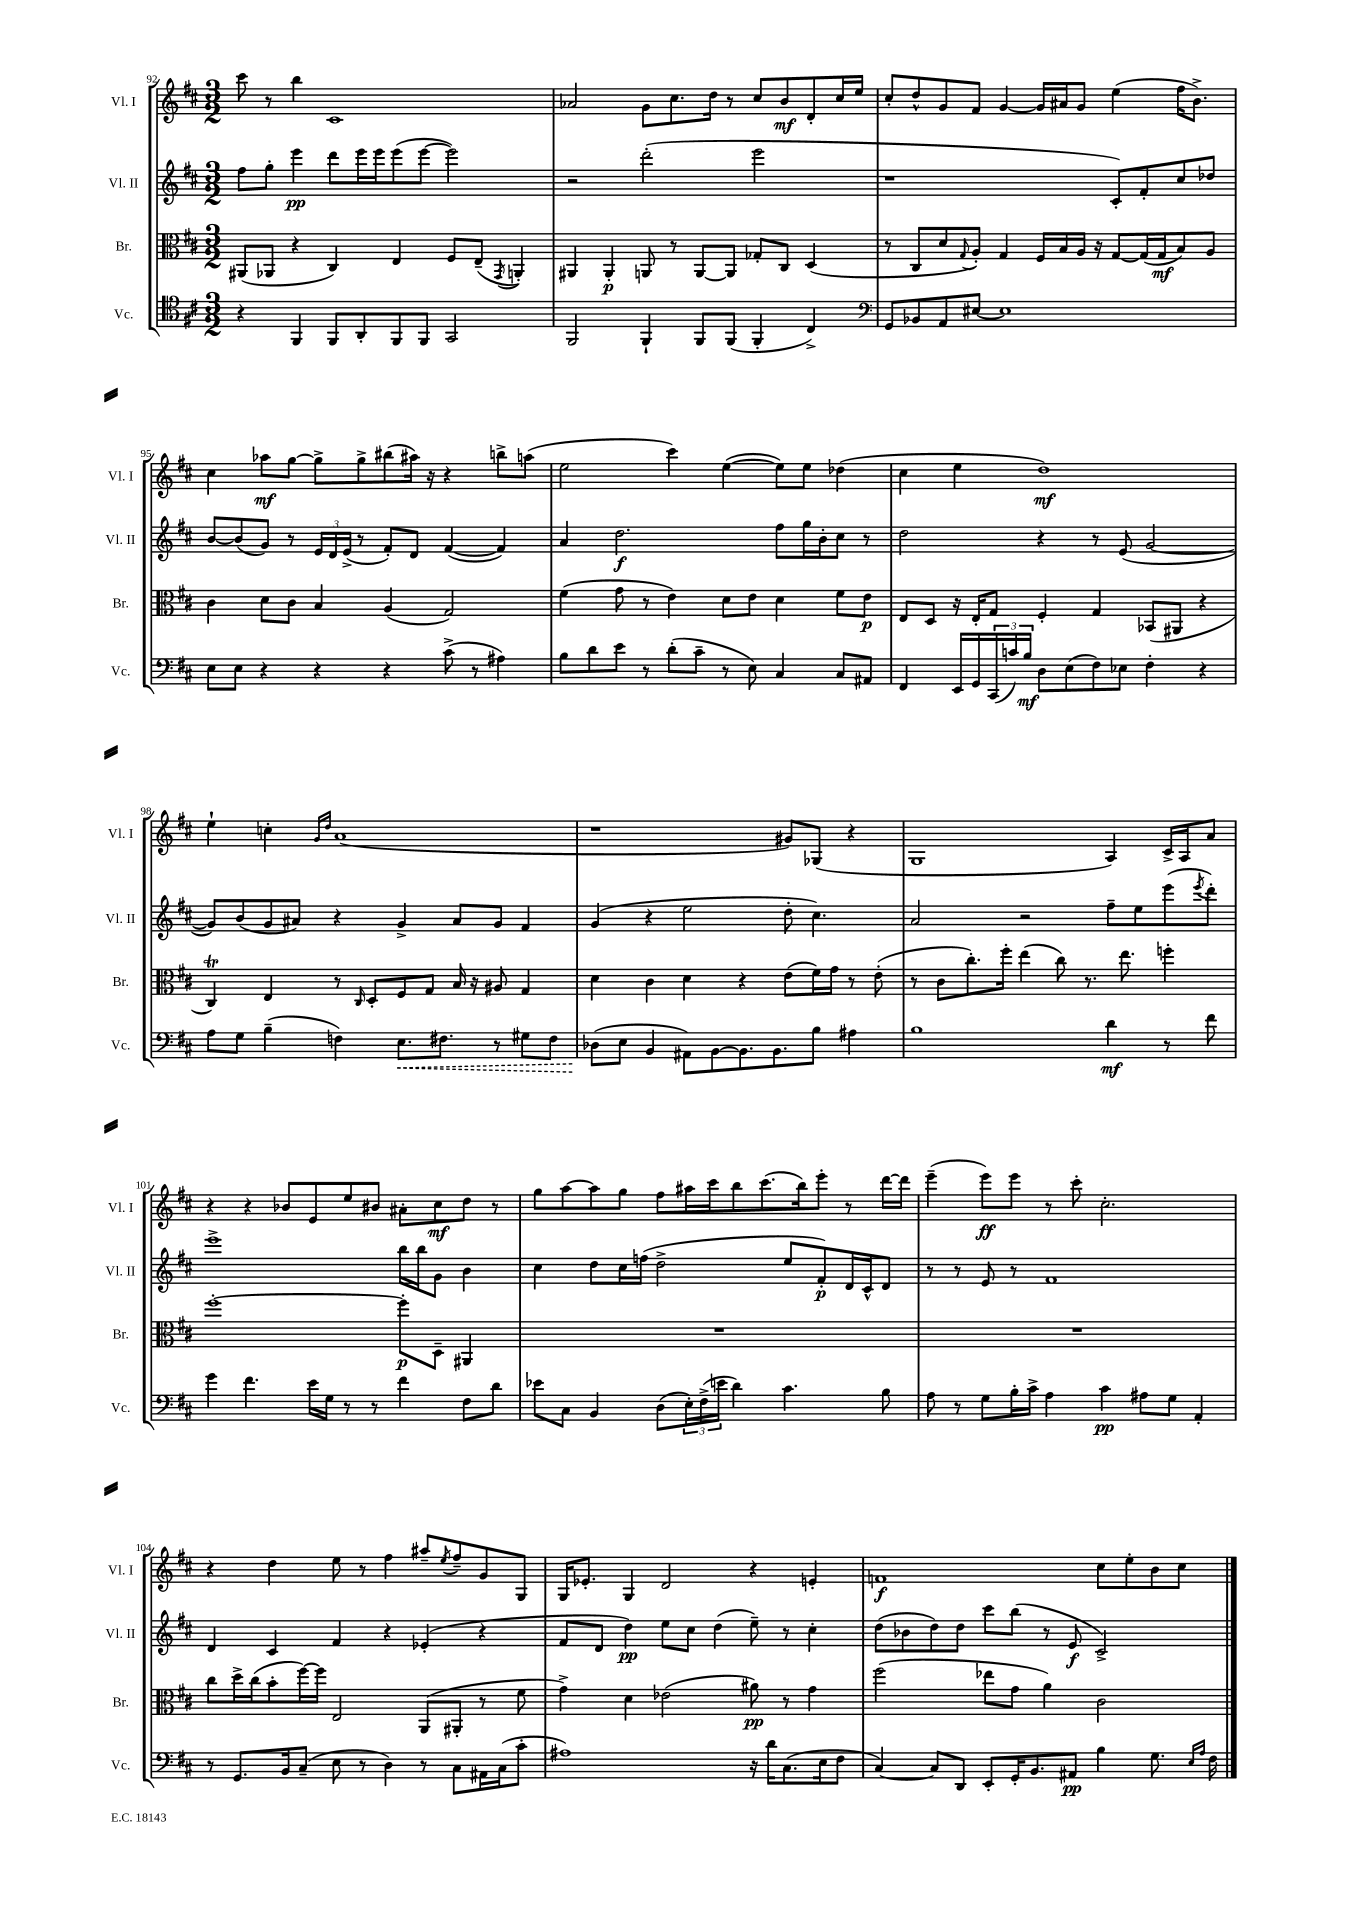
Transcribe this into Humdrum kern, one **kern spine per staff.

**kern	**kern	**kern	**kern
*staff4	*staff3	*staff2	*staff1
*clefC4	*clefC3	*clefG2	*clefG2
*k[f#c#]	*k[f#c#]	*k[f#c#]	*k[f#c#]
*M3/2	*M3/2	*M3/2	*M3/2
4r	(8AA#	8ff#	8ccc#
.	8AA-	8gg'	8r
4FF#	4r	4eee	4bb
8FF#	4C#)	8ddd	1c#
8AA'	.	16eee	.
.	.	16eee	.
8FF#	4E	(8eee	.
8FF#	.	[8eee	.
2GG	8F#	2eee])	.
.	(8E~	.	.
.	8qGG	.	.
.	4AA')	.	.
=	=	=	=
2FF#	4AA#	2r	2a-
.	4AA#'	.	.
4FF#`	8AA	(2ddd'	8g
.	8r	.	8.cc#
8FF#	[8AA	.	.
.	.	.	16dd
(8FF#	8AA]	.	8r
4FF#'	8G-'	2eee	8cc#
.	8C#	.	8b
4C#^)	(4D	.	8d'
.	.	.	16cc#
.	.	.	16ee
=	=	=	=
*clefF4	*	*	*
8GG	8r	1r	8cc#'
8BB-	8C#	.	8dd^^
8AA	8d	.	8g
.	8qqG	.	.
[8E#	8A')	.	8f#
1E#]	4G	.	[4g
.	16F#	.	16g]
.	16B	.	16a#
.	16A	.	8g
.	16r	.	.
.	[8G	8c#')	(4ee
.	(16G]	8f#'	.
.	16G	.	.
.	8B)	8cc#	16ff#
.	.	.	8.b^)
.	8A	8dd-	.
=	=	=	=
8E	4c#	[8b	4cc#
8E	.	(8b]	.
4r	8d	8g)	8aa-
.	8c#	8r	[8gg
4r	4B	24e	8gg^]
.	.	24d	.
.	.	(24e^	.
.	.	8r	8gg^
4r	(4A	8f#')	(8bb#
.	.	8d	16aa#)
.	.	.	16r
(8c#^	2G)	([4f#	4r
8r	.	.	.
4A#)	.	4f#])	8bb^
.	.	.	(8aa
=	=	=	=
8B	(4f#	4a	2ee
8d	.	.	.
8e	8g	2.dd	.
8r	8r	.	.
(8d'	4e)	.	4ccc#)
8c#~	.	.	.
8r	8d	.	([4ee
8E)	8e	.	.
4C#	4d	8ff#	8ee])
.	.	16gg	8ee
.	.	16b'	.
8C#	8f#	8cc#	(4dd-
8AA#	8e	8r	.
=	=	=	=
4FF#	8E	2dd	4cc#
.	8D	.	.
16EE	16r	.	4ee
16GG	16E'	.	.
(24CC#	8G	.	.
24c)	.	.	.
24B	.	.	.
8D	4F#'	4r	1dd)
(8E	.	.	.
8F#)	4G	8r	.
8E-	.	(8e	.
4F#'	(8BB-	[2g	.
.	8AA#	.	.
4r	4r	.	.
=	=	=	=
8A	4C#)	8g])	4ee`
8G	.	(8b	.
(4B~	4E	8g	4cc'
.	.	8a#)	.
.	.	.	16qqg
.	.	.	16qqdd
4F)	8r	4r	(1a
.	16qqC#	.	.
.	8D'	.	.
8.E	8F#	4g^	.
.	8G	.	.
8.F#	.	.	.
.	16B	8a#	.
.	16r	.	.
8r	8A#	8g	.
8G#	4G	4f#	.
8F#	.	.	.
=	=	=	=
(8D-	4d	(4g	1r
8E	.	.	.
4BB	4c#	4r	.
8AA#)	4d	2ee	.
[8BB	.	.	.
8.BB]	4r	.	.
8.BB	.	.	.
.	(8e	8dd'	8g#)
8B	16f#)	4.cc#)	(8G-
.	16g	.	.
4A#	8r	.	4r
.	(8e'	.	.
=	=	=	=
1B	8r	2a	1G
.	8c#	.	.
.	8.cc#')	.	.
.	16ff#'	.	.
.	(4ee	2r	.
.	8cc#)	.	.
.	8.r	.	.
4d	.	8ff#~	4A)
.	8.ee	.	.
.	.	8ee	.
8r	4ff'	(8eee	16c#^
.	.	.	16A
.	.	8qeee	.
8f#	.	8ddd')	8a
=	=	=	=
4g	[1ff#'	1eee^	4r
4.f#	.	.	4r
.	.	.	8b-
16e	.	.	8e
16G	.	.	.
8r	.	.	8ee
8r	.	.	8b#
4f#	8ff#']	16bb	8a#'
.	.	16bb	.
.	8D~	8g	8cc#
8F#	4AA#	4b	8dd
8d	.	.	8r
=	=	=	=
8e-	1.r	4cc#	8gg
8C#	.	.	[8aa
4BB	.	8dd	8aa]
.	.	16cc#	8gg
.	.	(16ff	.
(8D	.	2dd^	8ff#
24E')	.	.	16aa#
(24F#^	.	.	.
.	.	.	16ccc#
24e	.	.	.
4d)	.	.	8bb
.	.	.	(8.ccc#
4.c#	.	8ee	.
.	.	.	16bb)
.	.	8f#')	8eee'
.	.	16d	8r
.	.	16c#^^	.
8B	.	8d	[16ddd
.	.	.	16ddd]
=	=	=	=
8A	1.r	8r	(4eee~
8r	.	8r	.
8G	.	8e	8eee)
16B'	.	8r	8eee
16c#^	.	.	.
4A	.	1f#	8r
.	.	.	8ccc#'
4c#	.	.	2.cc#'
8A#	.	.	.
8G	.	.	.
4AA'	.	.	.
=	=	=	=
8r	8cc#	4d	4r
8.GG	16dd^	.	.
.	(16cc#	.	.
.	8b'	4c#	4dd
16BB	.	.	.
(8C#~	[16ff#)	.	.
.	16ff#]	.	.
8E	2E	4f#	8ee
8r	.	.	8r
4D)	.	4r	4ff#
8r	(8AA	(4e-'	8aa#~
.	.	.	8qee
8C#	8AA#'	.	8ff#~
16AA#	8r	4r	8g
(16C#	.	.	.
8c#'	8f#	.	8G
=	=	=	=
1A#)	4g^)	8f#	16G
.	.	.	8.e-'
.	.	8d	.
.	4d	4dd)	4G
.	(2e-	8ee	2d
.	.	8cc#	.
.	.	(4dd	.
16r	8a#)	8ee~)	4r
16d	.	.	.
(8.C#	8r	8r	.
.	4g	4cc#'	4e'
16E	.	.	.
8F#	.	.	.
=	=	=	=
[4C#)	(2ff#	(8dd	1f
.	.	8b-	.
8C#]	.	8dd)	.
8DD	.	8dd	.
8EE'	8ee-	8ccc#	.
16GG'	8g	(8bb	.
8.BB	.	.	.
.	4a)	8r	.
8AA#	.	8e	.
4B	2c#	2c#^)	8cc#
.	.	.	8ee'
8.G	.	.	8b
.	.	.	8cc#
16qqE	.	.	.
16qqA	.	.	.
16F#	.	.	.
==	==	==	==
*-	*-	*-	*-
